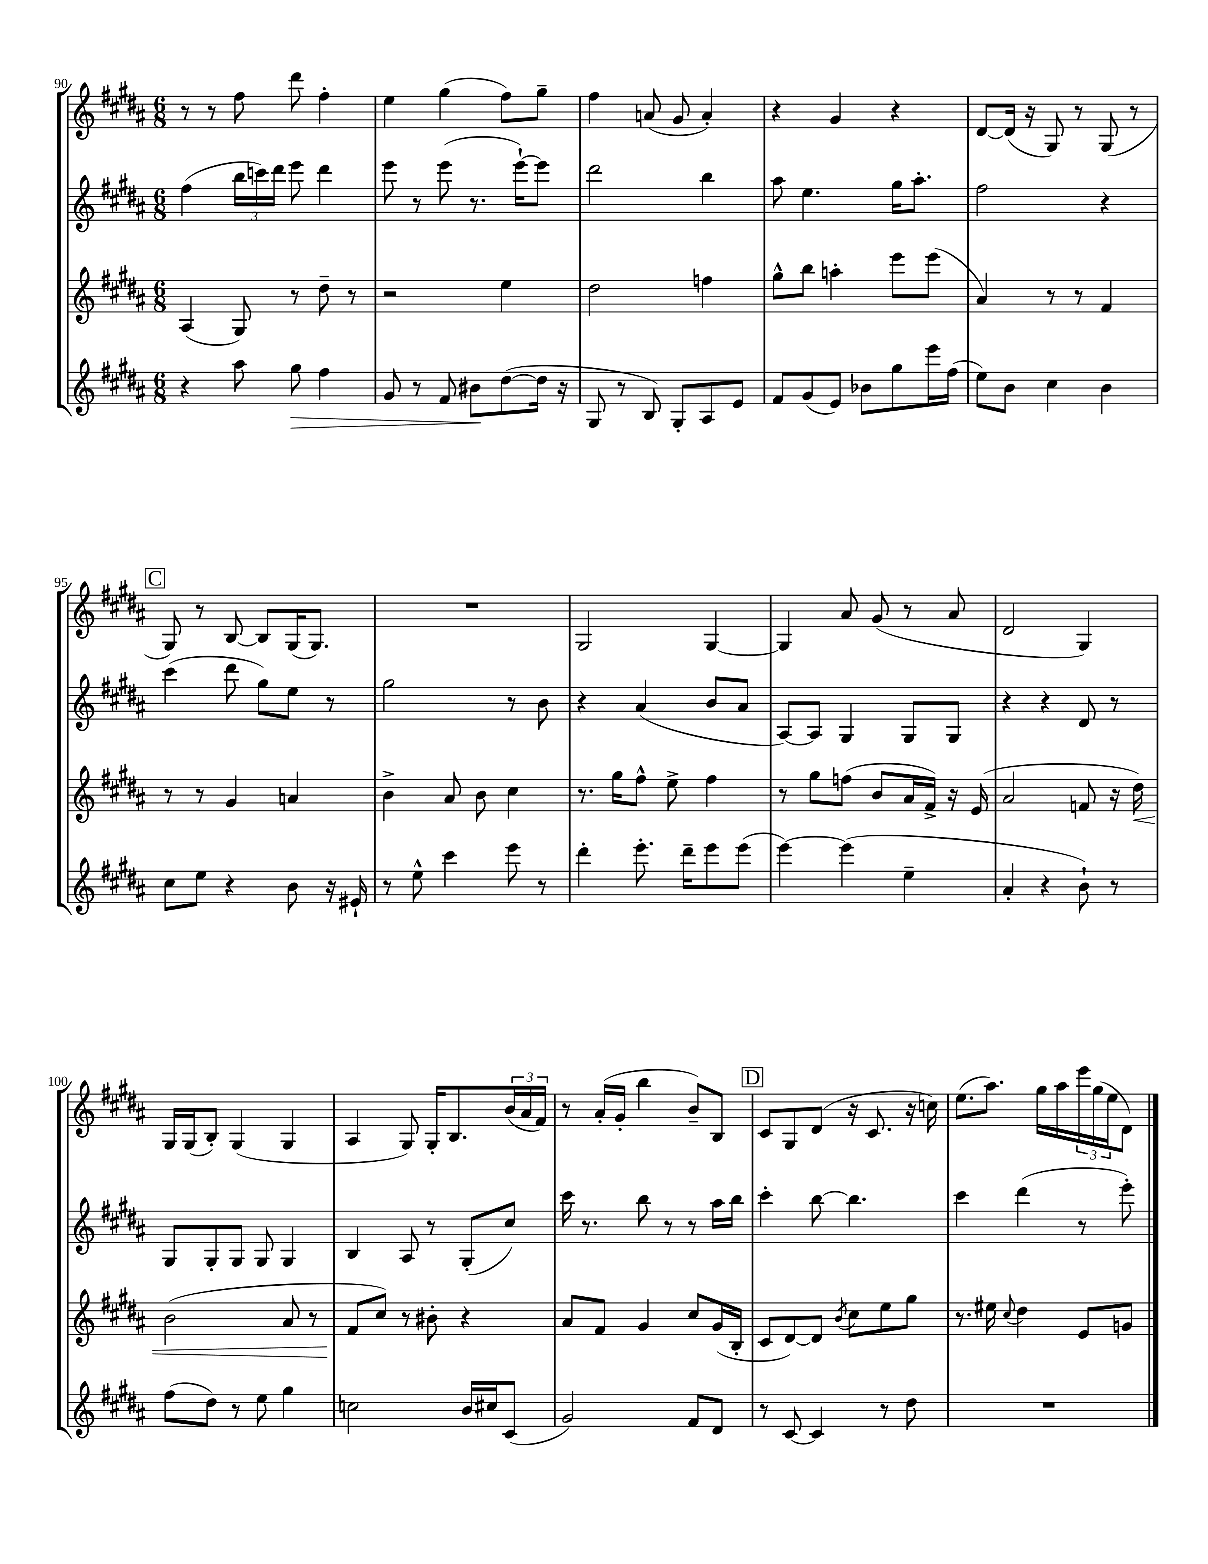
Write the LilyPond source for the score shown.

<<
\new StaffGroup <<
\new Staff = "s0" {
    \clef treble \key b \major \numericTimeSignature \time 6/8
    r8 r8 fis''8 dis'''8 fis''4-. |
    e''4 gis''4( fis''8) gis''8-- |
    fis''4 a'8( gis'8 a'4-.) |
    r4 gis'4 r4 |
    dis'8~ dis'16( r16 gis8) r8 gis8( r8 |
    \mark \markup { \box "C" } gis8) r8 b8~ b8 gis16( gis8.) |
    R2. |
    gis2 gis4~ |
    gis4 ais'8 gis'8( r8 ais'8 |
    dis'2 gis4) |
    gis16 gis16( b8-.) gis4( gis4 |
    ais4 gis8) gis16-. b8. \tuplet 3/2 { b'16( ais'16 fis'16) } |
    r8 ais'16-.( gis'16-. b''4 b'8--) b8 |
    \mark \markup { \box "D" } cis'8 gis8 dis'8( r16 cis'8. r16 c''16) |
    e''8.( ais''8.) gis''16 ais''16 \tuplet 3/2 { e'''16 gis''16( e''16 } dis'8) \bar "|." |
}
\new Staff = "s1" {
    \clef treble \key b \major \numericTimeSignature \time 6/8
    fis''4( \tuplet 3/2 { b''16 c'''16) dis'''16 } e'''8 dis'''4 |
    e'''8 r8 e'''8( r8. e'''16~-!) e'''8 |
    dis'''2 b''4 |
    ais''8 e''4. gis''16 ais''8.-. |
    fis''2 r4 |
    \mark \markup { \box "C" } cis'''4( dis'''8 gis''8) e''8 r8 |
    gis''2 r8 b'8 |
    r4 ais'4( b'8 ais'8 |
    ais8~) ais8 gis4 gis8 gis8 |
    r4 r4 dis'8 r8 |
    gis8 gis8-. gis8 gis8 gis4 |
    b4 ais8 r8 gis8-.( cis''8) |
    cis'''16 r8. b''8 r8 r8 ais''16 b''16 |
    \mark \markup { \box "D" } cis'''4-. b''8~ b''4. |
    cis'''4 dis'''4( r8 e'''8-.) \bar "|." |
}
\new Staff = "s2" {
    \clef treble \key b \major \numericTimeSignature \time 6/8
    ais4( gis8) r8 dis''8-- r8 |
    r2 e''4 |
    dis''2 f''4 |
    gis''8-^ b''8 a''4-. e'''8 e'''8( |
    ais'4) r8 r8 fis'4 |
    \mark \markup { \box "C" } r8 r8 gis'4 a'4 |
    b'4-> ais'8 b'8 cis''4 |
    r8. gis''16 fis''8-^ e''8-> fis''4 |
    r8 gis''8 f''8( b'8 ais'16 fis'16->) r16 e'16( |
    ais'2 f'8 r16 dis''16\<) |
    b'2( ais'8 r8 |
    fis'8\! cis''8) r8 bis'8-. r4 |
    ais'8 fis'8 gis'4 cis''8 gis'16( b16-. |
    \mark \markup { \box "D" } cis'8 dis'8~) dis'8 \acciaccatura { b'8 } cis''8 e''8 gis''8 |
    r8. eis''16 \appoggiatura { cis''8 } dis''4 e'8 g'8 \bar "|." |
}
\new Staff = "s3" {
    \clef treble \key b \major \numericTimeSignature \time 6/8
    r4 ais''8 gis''8\> fis''4 |
    gis'8 r8 fis'8 bis'8\! dis''8~( dis''16 r16 |
    gis8 r8 b8) gis8-. ais8 e'8 |
    fis'8 gis'8( e'8) bes'8 gis''8 e'''16 fis''16( |
    e''8) b'8 cis''4 b'4 |
    \mark \markup { \box "C" } cis''8 e''8 r4 b'8 r16 eis'16-! |
    r8 e''8-^ cis'''4 e'''8 r8 |
    dis'''4-. e'''8.-. dis'''16-- e'''8 e'''8( |
    e'''4~) e'''4( e''4-- |
    ais'4-. r4 b'8-!) r8 |
    fis''8( dis''8) r8 e''8 gis''4 |
    c''2 b'16 cis''16 cis'8( |
    gis'2) fis'8 dis'8 |
    \mark \markup { \box "D" } r8 cis'8~ cis'4 r8 dis''8 |
    R2. \bar "|." |
}
>>
>>
\layout { \context { \Score currentBarNumber = #90 } }
